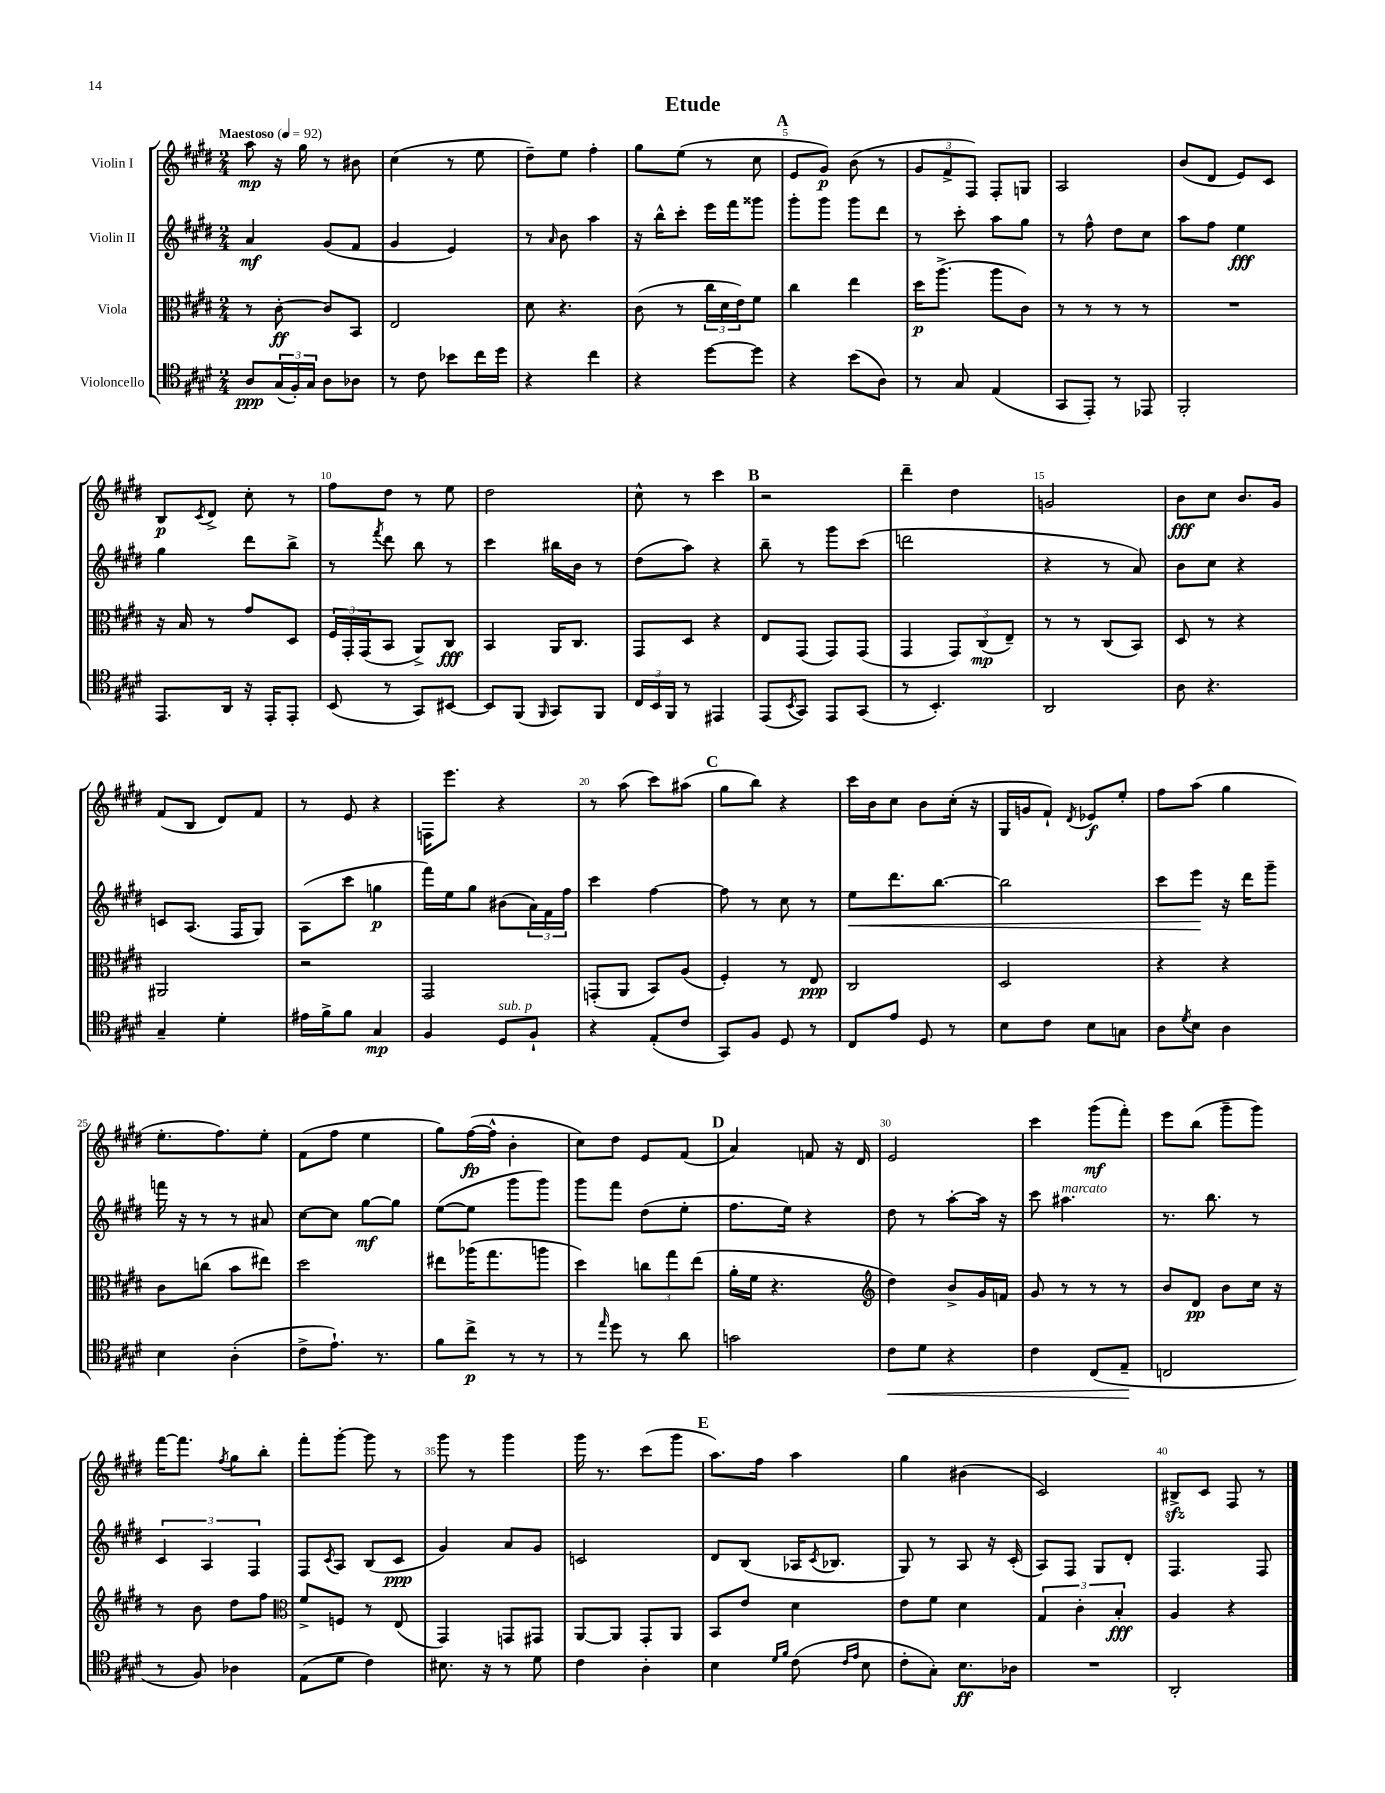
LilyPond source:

\header { title = "Etude" }
<<
\new StaffGroup <<
\new Staff = "s0" \with { instrumentName = "Violin I" } {
    \clef treble \key e \major \numericTimeSignature \time 2/4 \tempo "Maestoso" 4 = 92
    a''8\mp r16 gis''16 r8 bis'8 |
    cis''4( r8 e''8 |
    dis''8--) e''8 fis''4-. |
    gis''8 e''8( r8 cis''8 |
    \mark \markup { \bold "A" } e'8 gis'8\p) b'8( r8 |
    \tuplet 3/2 { gis'8 fis'8-> fis8) } fis8-. g8 |
    a2 |
    b'8( dis'8 e'8) cis'8 |
    b8\p \acciaccatura { cis'8 } dis'8-> cis''8-. r8 |
    fis''8 dis''8 r8 e''8 |
    dis''2 |
    cis''8-^ r8 cis'''4 |
    \mark \markup { \bold "B" } r2 |
    dis'''4-- dis''4 |
    g'2 |
    b'8\fff cis''8 b'8. gis'16 |
    fis'8( b8 dis'8) fis'8 |
    r8 e'8 r4 |
    f16 e'''8. r4 |
    r8 a''8( cis'''8) ais''8( |
    \mark \markup { \bold "C" } gis''8 b''8) r4 |
    cis'''16 b'16 cis''8 b'8 cis''16-.( r16 |
    gis16 g'16 fis'8-!) \acciaccatura { dis'8 } ees'8\f e''8-. |
    fis''8 a''8( gis''4 |
    e''8.-. fis''8.) e''8-. |
    fis'8( fis''8 e''4 |
    gis''8) fis''16~\fp( fis''16-^ b'4-. |
    cis''8) dis''8 e'8 fis'8( |
    \mark \markup { \bold "D" } a'4) f'8 r16 dis'16 |
    e'2 |
    cis'''4 gis'''8\mf( fis'''8-.) |
    e'''8 b''8( gis'''8-- gis'''8) |
    fis'''16~ fis'''8. \acciaccatura { fis''8 } gis''8 b''8-. |
    fis'''8-. gis'''8~-. gis'''8 r8 |
    gis'''8 r8 gis'''4 |
    gis'''16 r8. cis'''8( gis'''8 |
    \mark \markup { \bold "E" } a''8.) fis''16 a''4 |
    gis''4 bis'4( |
    cis'2) |
    bis8->\sfz cis'8 fis8 r8 \bar "|." |
}
\new Staff = "s1" \with { instrumentName = "Violin II" } {
    \clef treble \key e \major \numericTimeSignature \time 2/4
    a'4\mf gis'8( fis'8 |
    gis'4 e'4) |
    r8 \grace { a'16 } b'8 a''4 |
    r16 b''16-^ cis'''8-. e'''16 fis'''16 gisis'''8 |
    \mark \markup { \bold "A" } gis'''8-. gis'''8 gis'''8 dis'''8 |
    r8 cis'''8-. a''8 gis''8 |
    r8 fis''8-^ dis''8 cis''8 |
    a''8 fis''8 e''4\fff |
    gis''4 dis'''8 b''8-> |
    r8 \acciaccatura { fis'''8 } dis'''8 b''8 r8 |
    cis'''4 bis''16 b'16 r8 |
    dis''8( a''8) r4 |
    \mark \markup { \bold "B" } b''8-- r8 gis'''8 cis'''8( |
    d'''2 |
    r4 r8 a'8) |
    b'8 cis''8 r4 |
    c'8 a8.( fis16 gis8) |
    a8( cis'''8 g''4\p |
    fis'''16) e''16 gis''8 bis'8( \tuplet 3/2 { a'16) fis'16 fis''16 } |
    cis'''4 fis''4~ |
    \mark \markup { \bold "C" } fis''8 r8 cis''8 r8 |
    e''8\< dis'''8. b''8.~ |
    b''2 |
    cis'''8 e'''8\! r16 dis'''16 gis'''8-- |
    f'''16 r16 r8 r8 ais'8 |
    cis''8~ cis''8 gis''8~\mf gis''8 |
    e''8~( e''8 gis'''8 gis'''8) |
    gis'''8 fis'''8 dis''8( e''8-. |
    \mark \markup { \bold "D" } fis''8. e''16) r4 |
    dis''8 r8 a''8~-. a''16 r16 |
    cis'''8 ais''4.^\markup { \italic "marcato" } |
    r8. b''8. r8 |
    \tuplet 3/2 { cis'4 a4 fis4 } |
    fis8 \acciaccatura { cis'8 } a8 b8( cis'8\ppp |
    gis'4) a'8 gis'8 |
    c'2 |
    \mark \markup { \bold "E" } dis'8 b8( aes16 \acciaccatura { cis'8 } bes8. |
    gis8) r8 a8 r16 cis'16-.( |
    a8) fis8 gis8 dis'8-. |
    fis4. fis8 \bar "|." |
}
\new Staff = "s2" \with { instrumentName = "Viola" } {
    \clef alto \key e \major \numericTimeSignature \time 2/4
    r8 cis'8~-.\ff cis'8 b,8 |
    e2 |
    dis'8 r4. |
    cis'8( r8 \tuplet 3/2 { cis''16 dis'16 e'16) } fis'8 |
    \mark \markup { \bold "A" } cis''4 e''4 |
    dis''16\p a''8.->( a''8 cis'8) |
    r8 r8 r8 r8 |
    R2 |
    r16 b16 r8 gis'8 dis8 |
    \tuplet 3/2 { fis16 gis,16-. gis,16( } b,8 a,8->) cis8\fff |
    b,4 a,16 cis8. |
    gis,8 dis8 r4 |
    \mark \markup { \bold "B" } e8 gis,8( gis,8) gis,8( |
    gis,4 \tuplet 3/2 { gis,8) cis8\mp( e8--) } |
    r8 r8 cis8( b,8) |
    dis8 r8 r4 |
    ais,2 |
    r2 |
    gis,2 |
    g,8-.( a,8 b,8) a8( |
    \mark \markup { \bold "C" } fis4-.) r8 e8\ppp |
    cis2 |
    dis2 |
    r4 r4 |
    cis'8 c''8( b'8 eis''8) |
    dis''2 |
    eis''8 aes''16( gis''8. a''8 |
    dis''4) \tuplet 3/2 { c''8 gis''8 e''8( } |
    \mark \markup { \bold "D" } a'16-. fis'16 r4. |
    \clef treble dis''4) b'8-> gis'16 f'16 |
    gis'8 r8 r8 r8 |
    b'8 dis'8\pp b'8 cis''16 r16 |
    r8 b'8 dis''8 fis''8 |
    \clef alto fis'8-> f8 r8 e8( |
    gis,4) g,8 gis,8 |
    a,8~ a,8 gis,8-. a,8 |
    \mark \markup { \bold "E" } b,8 e'8 dis'4 |
    e'8 fis'8 dis'4 |
    \tuplet 3/2 { gis4 cis'4-. b4-.\fff } |
    a4 r4 \bar "|." |
}
\new Staff = "s3" \with { instrumentName = "Violoncello" } {
    \clef tenor \key e \major \numericTimeSignature \time 2/4
    a8\ppp \tuplet 3/2 { gis16( fis16-.) gis16 } a8 aes8 |
    r8 cis'8 bes'8 cis''16 dis''16 |
    r4 cis''4 |
    r4 dis''8~ dis''8 |
    \mark \markup { \bold "A" } r4 b'8( a8) |
    r8 gis8 e4( |
    gis,8 e,8-.) r8 ees,8 |
    fis,2-. |
    e,8. a,16 r16 e,16-. e,8-. |
    b,8( r8 gis,8) bis,8~ |
    bis,8 fis,8( \grace { fis,16 } gis,8) fis,8 |
    \tuplet 3/2 { cis16 b,16 fis,16 } r8 eis,4 |
    \mark \markup { \bold "B" } e,8( \acciaccatura { b,8 } gis,8) e,8 gis,8( |
    r8 b,4.-.) |
    a,2 |
    a8 r4. |
    gis4-- dis'4-. |
    eis'16 fis'16-> fis'8 gis4\mp |
    fis4 dis8^\markup { \italic "sub. p" } fis8-! |
    r4 e8-.( cis'8 |
    \mark \markup { \bold "C" } gis,8) fis8 dis8 r8 |
    cis8 e'8 dis8 r8 |
    b8 cis'8 b8 g8 |
    a8 \acciaccatura { dis'8 } b8 a4 |
    b4 a4-.( |
    cis'8-> e'8.-!) r8. |
    fis'8 cis''8->\p r8 r8 |
    r8 \grace { e''16 } dis''8 r8 a'8 |
    \mark \markup { \bold "D" } g'2 |
    cis'8\< dis'8 r4 |
    cis'4 cis8( e8--\! |
    c2 |
    r8 fis8) aes4 |
    e8( dis'8 cis'4) |
    bis8. r16 r8 dis'8 |
    cis'4 a4-. |
    \mark \markup { \bold "E" } b4 \grace { dis'16 fis'16 } cis'8( \grace { cis'16 e'16 } b8 |
    cis'8-. gis8-.) b8.\ff aes16 |
    R2 |
    a,2-. \bar "|." |
}
>>
>>
\layout { \context { \Score \override BarNumber.break-visibility = ##(#f #t #t) barNumberVisibility = #(every-nth-bar-number-visible 5) } }
